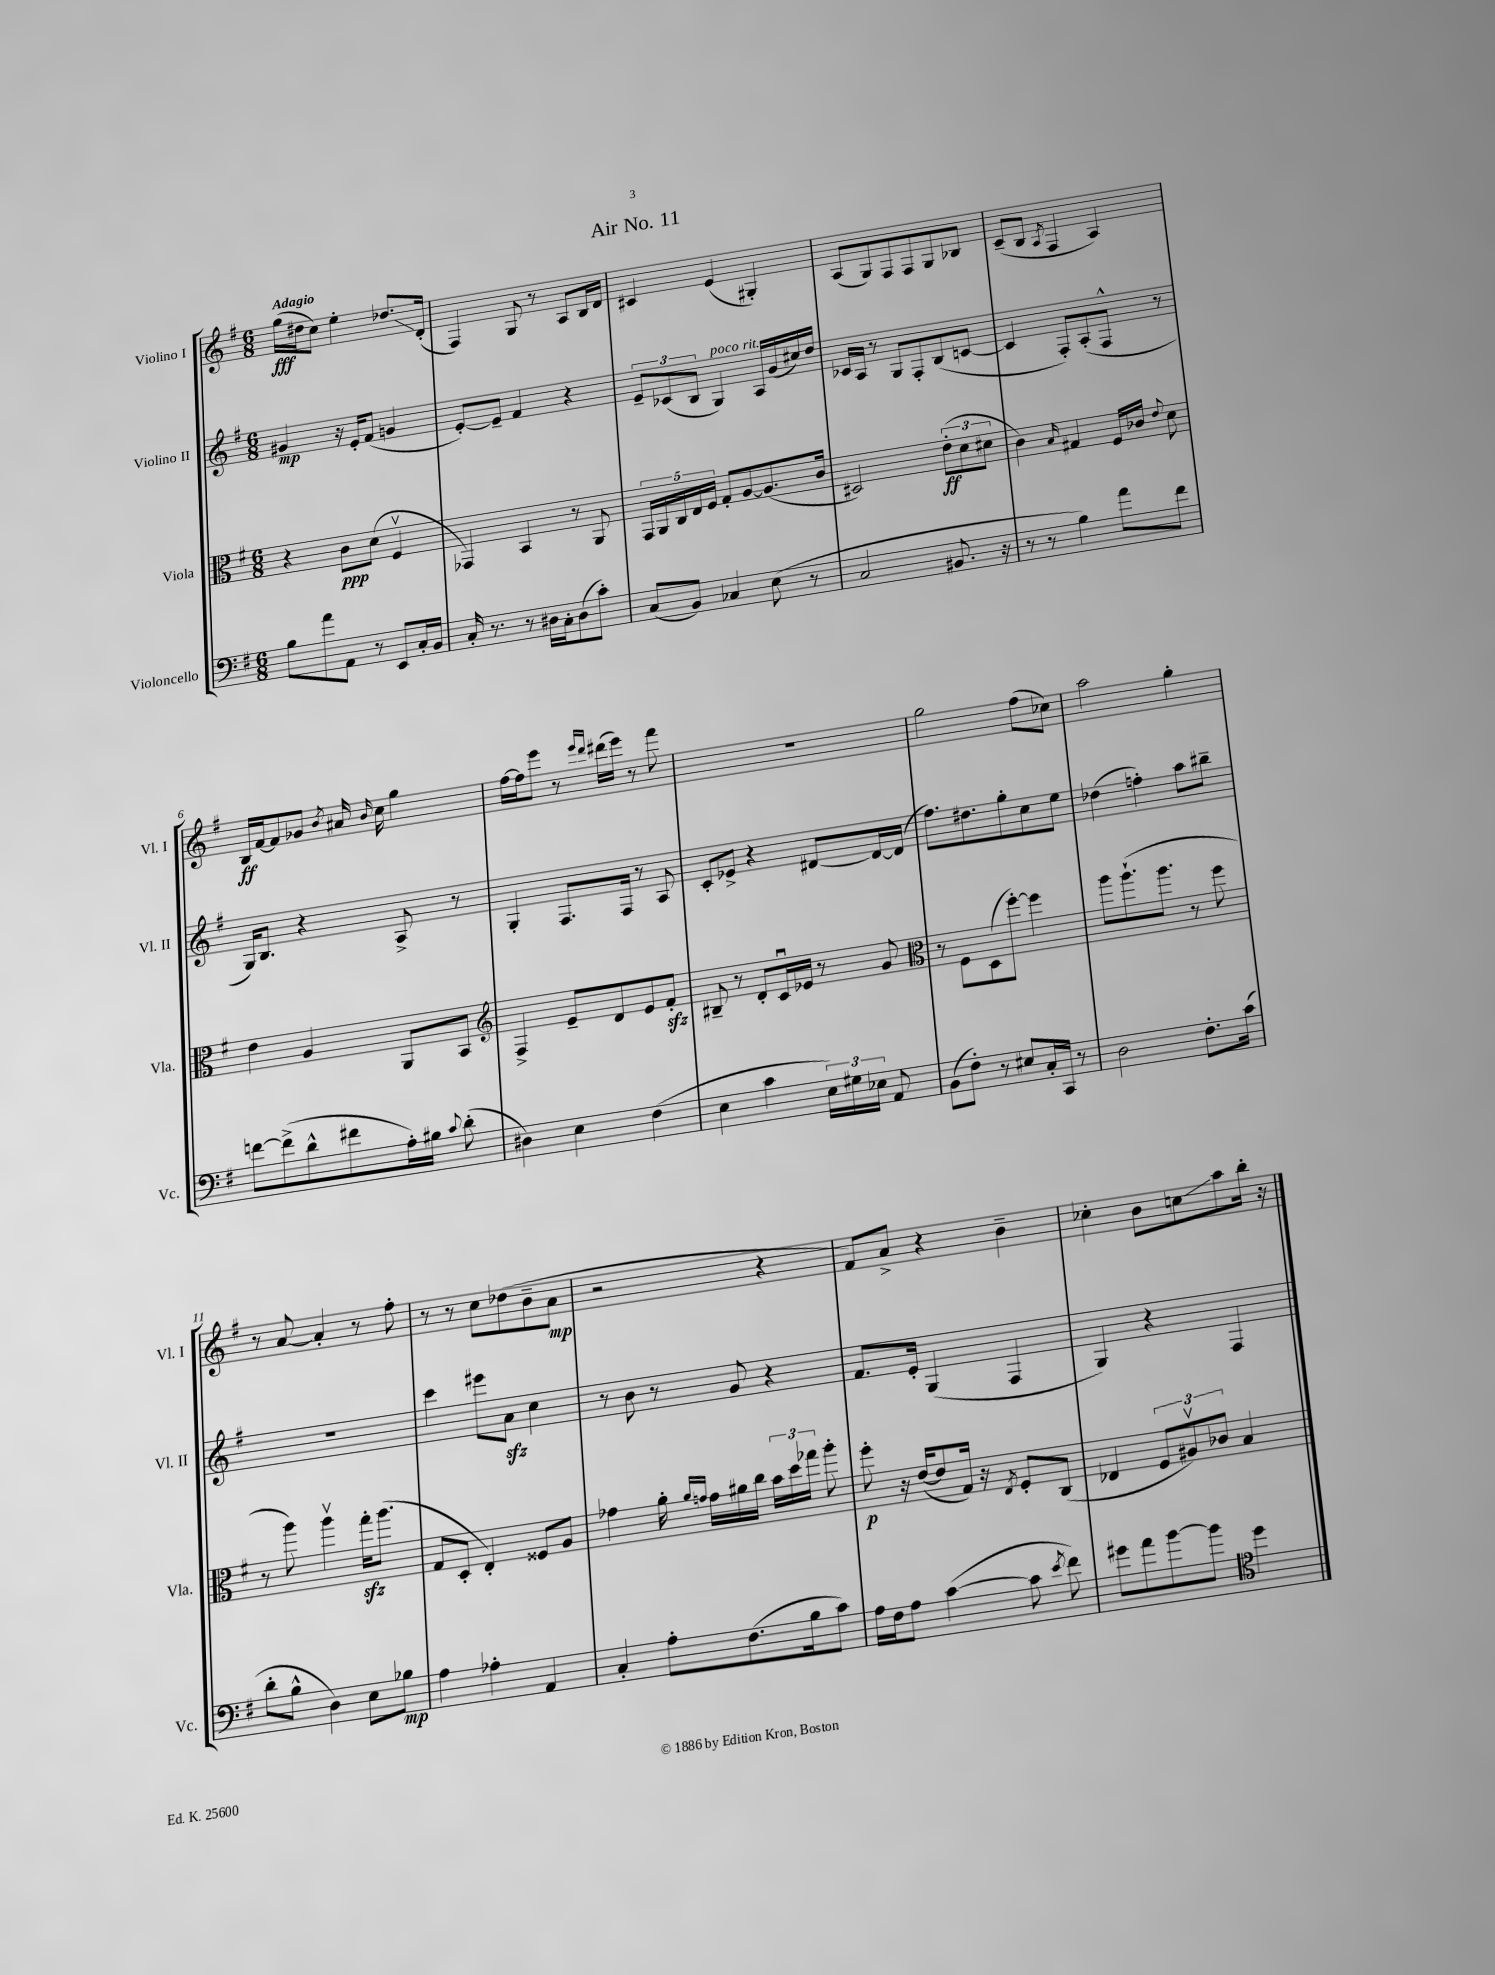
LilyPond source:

\header { title = "Air No. 11" }
<<
\new StaffGroup <<
\new Staff = "s0" \with { instrumentName = "Violino I" shortInstrumentName = "Vl. I" } {
    \clef treble \key g \major \numericTimeSignature \time 6/8 \tempo "Adagio"
    \autoBeamOff g''16[\fff( dis''16 c''8]) e''4-. des''8.[\glissando d'16]-.( |
    fis4) g8 r8 a8[ b16 d'16] |
    cis'4 e'4( gis4-.) |
    a8[( g8) fis8 fis8 g8 bes8] |
    c'8[--( b8] \acciaccatura { a8 } fis4 a4) |
    b16[\ff fis'16~ fis'8 ges'8] \acciaccatura { b'8 } ais'16 \grace { b'16 } c''16 g''4 |
    fis''16[~ fis''16 e'''8] r8 \grace { e'''16[ d'''16] } dis'''16[( e'''16]) r8 fis'''8 |
    R2. |
    g''2 fis''8[( ces''8]) |
    a''2 g''4-. |
    r8 a'8~ a'4-. r8 fis''8-. |
    r8 r8 c''8[ des''8( b'8-- a'8]\mp |
    r2 r4 |
    fis'8[) a'8]-> r4 b'4-- |
    ces''4-. b'8[ c''8\glissando a''8 b''16]-. r16 \bar "|." |
}
\new Staff = "s1" \with { instrumentName = "Violino II" shortInstrumentName = "Vl. II" } {
    \clef treble \key g \major \numericTimeSignature \time 6/8
    \autoBeamOff gis'4\mp r16 e'16[-. fis'8]( g'4 |
    e'8[~-.) e'8]-- fis'4 r4 |
    \tuplet 3/2 { e'8[-- ces'8( b8] } g4^\markup { \italic "poco rit." }) a16[ g'16( cis''16) d''16] |
    ces'16[ a16] r8 g8[ fis8-. b8( c'8]~ |
    c'4 fis8[-.) a8-.( fis8]-^ r8 |
    g16[) b8.] r4 a8-> r8 |
    g4-. fis8.[ fis16] r8 a8 |
    c'8[-. ees'8]-> r4 dis'8[~ dis'16~ dis'16]( |
    fis''8.[) dis''8. g''8-. c''8 e''8] |
    des''4( f''4-.) a''8[ bis''8]-- |
    R2. |
    c'''4 eis'''8[ a'8]\sfz c''4 |
    r8 b'8 r8 g'8 r4 |
    fis'8.[ e'16]-. g4( fis4 |
    g4) r4 fis4 \bar "|." |
}
\new Staff = "s2" \with { instrumentName = "Viola" shortInstrumentName = "Vla." } {
    \clef alto \key g \major \numericTimeSignature \time 6/8
    \autoBeamOff r4 c'8[\ppp d'8]( fis4\upbow |
    ges,4) b,4 r8 a,8 |
    \tuplet 5/4 { g,16[ a,16 c16 e16 fis16] } g8[-. a8~ a8.( c'16] |
    dis2) \tuplet 3/2 { e'8[-.\ff( d'8 dis'8] } |
    c'4) \grace { b16 } gis4 fis16[ ces'16] \appoggiatura { e'8 } d'8 |
    e'4 a4 a,8[ b,8] |
    \clef treble fis4-> e'8[-- d'8 e'8 fis'8]-.\sfz |
    bis8-- r8 d'8[-. c'16\downbow ees'16] r8 g'8 |
    \clef alto r8 fis8[ d8( fis''8]~-.) fis''4 |
    a''8[ a''8.-!( a''8.] r8 fis''8 |
    r8 a''8) a''4\upbow g''16[-.\sfz a''8.]( |
    g8[ d8]-. e4-.) fisis8[ a8] |
    ges'4 a'16-. \grace { a'16[ g'16] } g'16[ ais'16 c''16] \tuplet 3/2 { b'16[ d''16 ges''16] } a''8-. |
    fis''8-.\p r16 e'16[~( e'8 g16]) r16 \acciaccatura { e8 } fis8[-. c8]( |
    ees4 \tuplet 3/2 { fis8[ ais8\upbow) ces'8] } b4 \bar "|." |
}
\new Staff = "s3" \with { instrumentName = "Violoncello" shortInstrumentName = "Vc." } {
    \clef bass \key g \major \numericTimeSignature \time 6/8
    \autoBeamOff b8[ a'8 a,8] r8 e,8[ c16-. b,16] |
    c16-. r8. r8 dis16[ c16-. dis8( c'8]-.) |
    c8[( b,8]) ces4 e8( r8 |
    c2 bis,8. r16 |
    r8 r8 b4) a'8[ fis'8] |
    f'8[~ f'8->( d'8-^ fis'8 a16-.) bis16] \appoggiatura { c'8 } d'8-.( |
    dis4) e4 fis4( |
    e4 c'4 \tuplet 3/2 { e16[) gis16 ees16] } a,8 |
    b,8[( fis8]-.) r8 eis8[ c16-. c,16] r8 |
    d2 fis8.[-. c'16]( |
    d'8[-. b8]-^ d4) e8[ bes8]\mp |
    a4 aes4-. a,4 |
    c4-. a8[-. fis8.( b16 c'8]) |
    a16[ fis16 a8] c'4~( c'8 \acciaccatura { e'8 } fis'8) |
    gis'8[ a'8 b'8~ b'8] \clef tenor d''4 \bar "|." |
}
>>
>>
